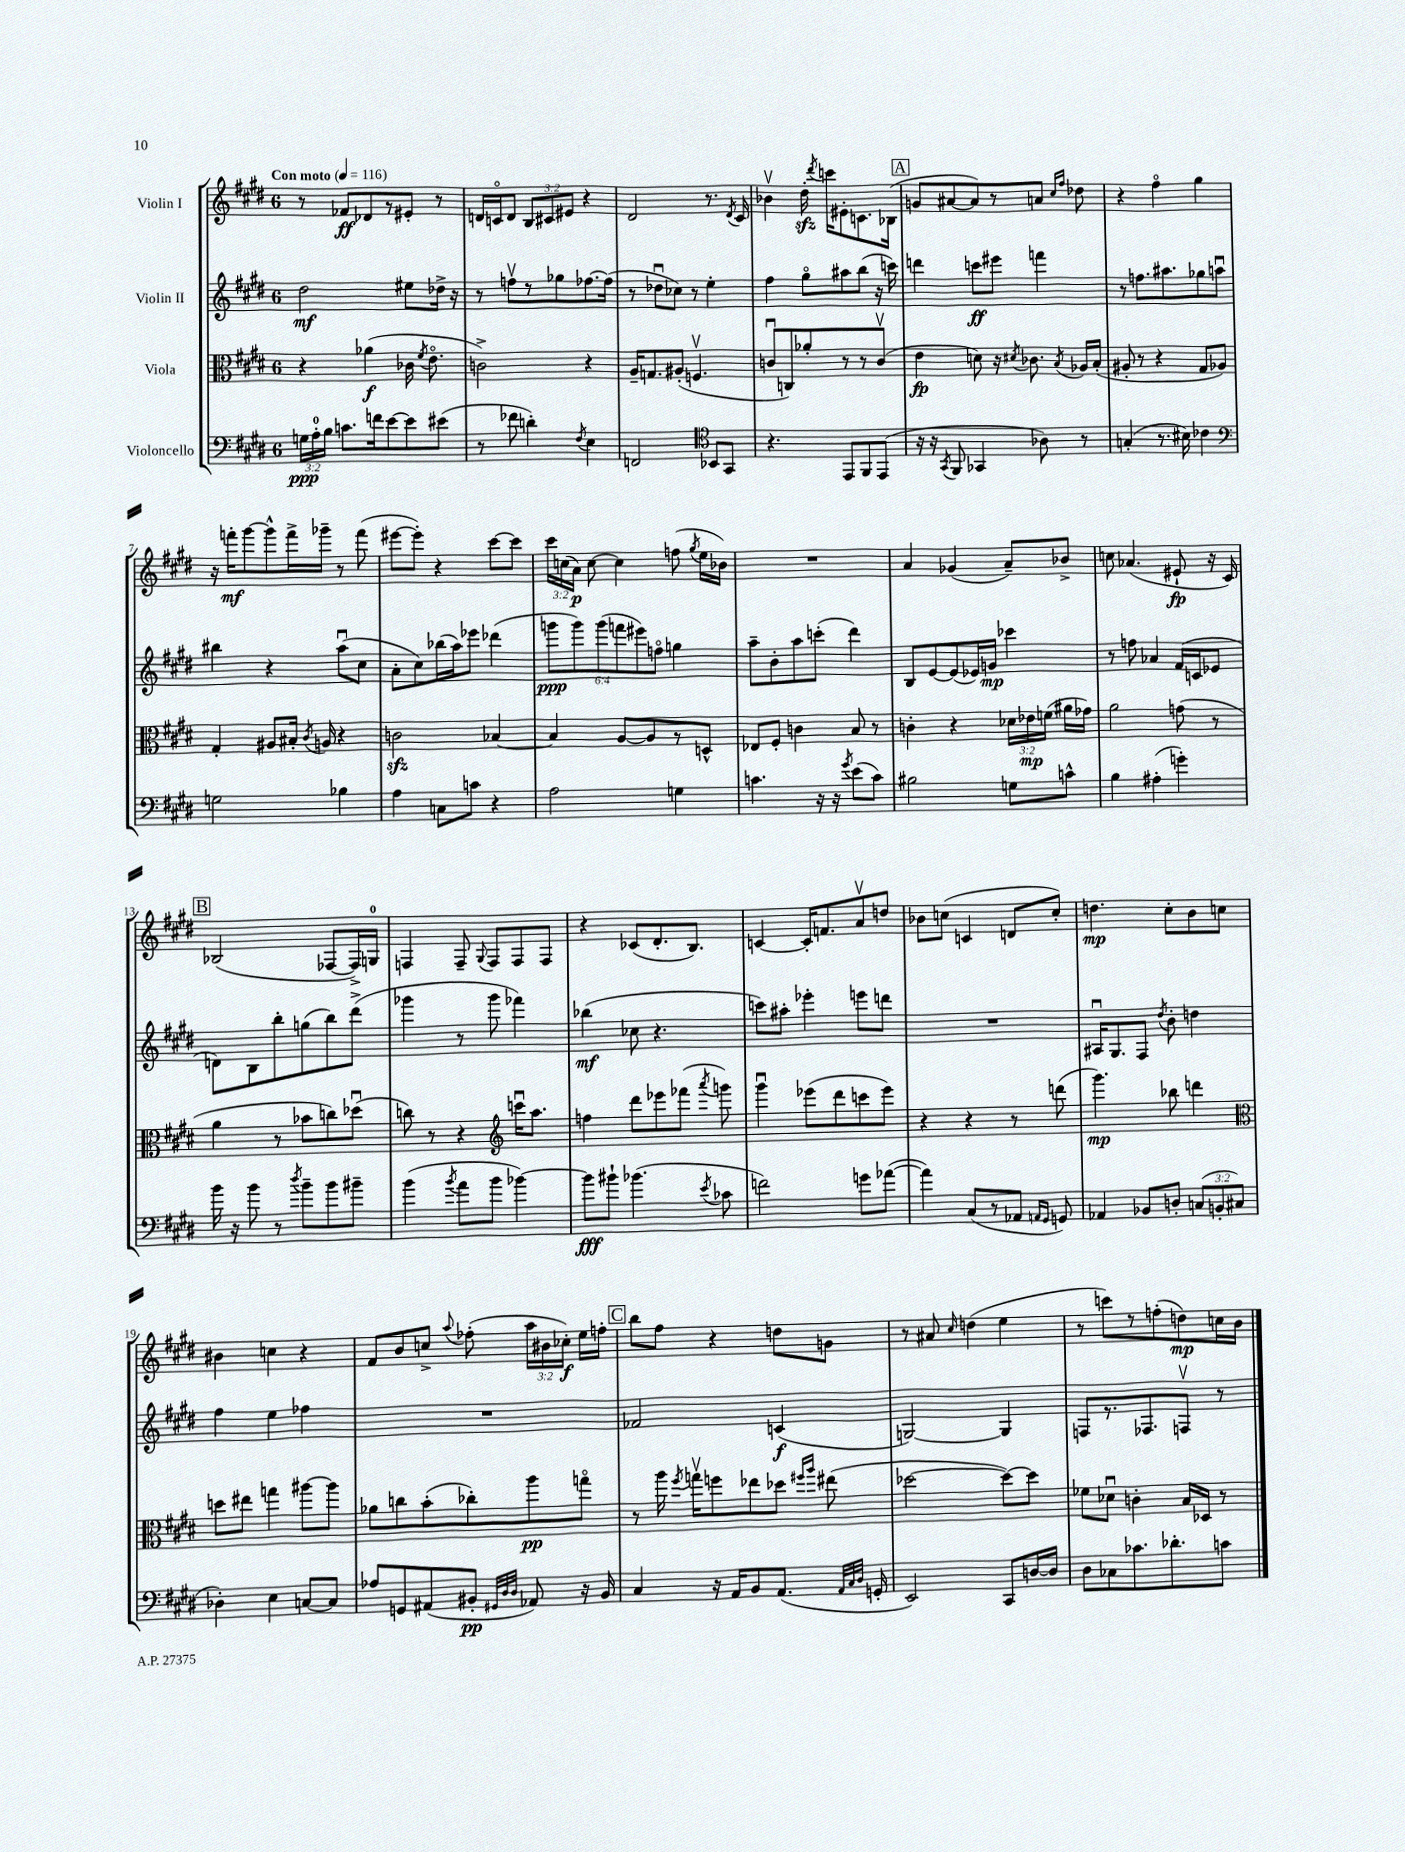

**kern	**dynam	**kern	**dynam	**kern	**dynam	**kern	**dynam
*part4	*part4	*part3	*part3	*part2	*part2	*part1	*part1
*staff4	*staff4	*staff3	*staff3	*staff2	*staff2	*staff1	*staff1
*I"Violoncello	*	*I"Viola	*	*I"Violin II	*	*I"Violin I	*
*clefF4	*	*clefC3	*	*clefG2	*	*clefG2	*
*k[f#c#g#d#]	*	*k[f#c#g#d#]	*	*k[f#c#g#d#]	*	*k[f#c#g#d#]	*
*M6/8	*	*M6/8	*	*M6/8	*	*M6/8	*
*MM116	*	*MM116	*	*MM116	*	*MM116	*
=1	=1	=1	=1	=1	=1	=1	=1
!	!	!	!	!	!	!LO:TX:a:B:t=Con moto	!
24Gn\LL	ppp	4r	.	2dd#\	mf	8r	.
24A'\	.	.	.	.	.	.	.
24B\JJ	.	.	.	.	.	.	.
8.cn\L	.	.	.	.	.	8f-X/L	ff
.	.	(4a-X\	f	.	.	8d-X/	.
16fn\k	.	.	.	.	.	.	.
[8e\	.	.	.	.	.	8r	.
8e\]	.	16c-X\	.	8ee#X\L	.	8e#X'/J	.
.	.	8qf#/	.	.	.	.	.
.	.	8.e\	.	.	.	.	.
(8e#X\J	.	.	.	16dd-X^\Jk	.	8r	.
.	.	.	.	16r	.	.	.
=2	=2	=2	=2	=2	=2	=2	=2
8r	.	2cn^\)	.	8r	.	16dn/LL	.
.	.	.	.	.	.	16cn/J	.
8f-X\	.	.	.	8ffnv\L	.	8d/J	.
4dn'\)	.	.	.	8r	.	12B/L	.
.	.	.	.	.	.	12c#X/	.
.	.	.	.	8gg-X\	.	.	.
.	.	.	.	.	.	12e#X/J	.
8qF#/	.	.	.	.	.	.	.
4E\	.	4r	.	[8.ff-X\	.	4r	.
.	.	.	.	(16ff-\Jk]	.	.	.
=3	=3	=3	=3	=3	=3	=3	=3
2FFn/	.	16A~/KL	.	8r	.	2d#/	.
.	.	8.Gn/	.	.	.	.	.
.	.	.	.	8dd-Xu\L	.	.	.
.	.	(8A#X'/J	.	8cc-X\J)	.	.	.
.	.	4.Fnv/	.	8r	.	.	.
*clefC4	*	*	*	*	*	*	*
8BB-X/L	.	.	.	4ee'\	.	8.r	.
8GG#/J	.	.	.	.	.	.	.
.	.	.	.	.	.	8qd#/	.
.	.	.	.	.	.	16c#/	.
=4	=4	=4	=4	=4	=4	=4	=4
4.r	.	8cnu/L	.	4ff#\	.	4b-Xv\	.
.	.	8Cn/)	.	.	.	.	.
.	.	8a-X'/	.	8gg#\L	.	16dd#zz'\	.
.	.	.	.	.	.	8qddd#/	.
.	.	.	.	.	.	16cccn\KL	.
8EE/L	.	8r	.	8aa#X\	.	8e#X'\	.
8FF#/	.	8r	.	(8bb\J	.	8.cn\	.
(8EE/J	.	(8cv/J	.	16r	.	.	.
.	.	.	.	16cccn\)	.	(16B-X\Jk	.
!!LO:REH:place=s1:t=A
=5	=5	=5	=5	=5	=5	=5	=5
16r	.	4e\	fp	4dddn\	.	8gn/L	.
16r	.	.	.	.	.	.	.
8qGG#/	.	.	.	.	.	.	.
8FF#/	.	.	.	.	.	[8a#X/	.
4GG-X/	.	8dn\)	.	8cccn\L	ff	8a#/])	.
.	.	16r	.	8eee#X\J	.	8r	.
.	.	8qd#X/	.	.	.	.	.
.	.	8.c-X\	.	.	.	.	.
8A-X\)	.	.	.	4fffn\	.	8an/J	.
.	.	.	.	.	.	16qqcc#/LL	.
.	.	8qB/	.	.	.	16qqff#/JJ	.
8r	.	16A-X/LL	.	.	.	8dd-X\	.
.	.	(16B'/JJ	.	.	.	.	.
=6	=6	=6	=6	=6	=6	=6	=6
(4Gn'/	.	8A#X'/	.	8r	.	4r	.
.	.	8r	.	8.ffn\L	.	.	.
8.r	.	4r	.	.	.	4ff#\	.
.	.	.	.	8.aa#X\	.	.	.
16B#X\)	.	.	.	.	.	.	.
4c-X\	.	8G#/L	.	8gg-X\	.	4gg#\	.
.	.	8A-X/J)	.	8aanu\J	.	.	.
!!LO:LB:g=z
=7	=7	=7	=7	=7	=7	=7	=7
*clefF4	*	*	*	*	*	*	*
2Gn\	.	4G#'/	.	4bb#X\	.	16r	.
.	.	.	.	.	.	16fffn'\KL	mf
.	.	.	.	.	.	[8ggg#\	.
.	.	8A#X/L	.	4r	.	8ggg#^^\]	.
.	.	16B#X'/Jk	.	.	.	16fff^\L	.
.	.	8qc#/	.	.	.	.	.
.	.	16An/	.	.	.	16ggg-X~\JJ	.
4B-X\	.	4r	.	(8aau\L	.	8r	.
.	.	.	.	8cc#\J	.	(8fff\	.
=8	=8	=8	=8	=8	=8	=8	=8
4A\	.	2cnzz\	.	8a'\L	.	[8eee#X\L	.
.	.	.	.	8cc#\)	.	8eee#'\J])	.
8Cn\L	.	.	.	(16bb-X\L	.	4r	.
.	.	.	.	16aa\J)	.	.	.
8cn\J	.	.	.	8eee-X\J	.	.	.
4r	.	[4B-X/	.	(4ddd-X\	.	[8ccc#\L	.
.	.	.	.	.	.	8ccc#\J]	.
=9	=9	=9	=9	=9	=9	=9	=9
2A\	.	4B-/]	.	12gggn\L	ppp	24ccc#\LL	.
.	.	.	.	.	.	(24ccn\	.
.	.	.	.	12ggg\)	.	24a\JJ)	p
.	.	.	.	.	.	[8cc\	.
.	.	.	.	(12ggg\	.	.	.
.	.	[8A/L	.	12fffn\	.	4cc\]	.
.	.	.	.	12eee#X\)	.	.	.
.	.	8A/]	.	.	.	.	.
.	.	.	.	12ffn\J	.	.	.
4Gn\	.	8r	.	4ggn\	.	(8ffn\	.
.	.	.	.	.	.	8qgg#/	.
.	.	8Dn^^/J	.	.	.	16ee\LL	.
.	.	.	.	.	.	16b-X\JJ)	.
=10	=10	=10	=10	=10	=10	=10	=10
4.cn\	.	8E-X/L	.	8aa~\L	.	2.r	.
.	.	8F#'/J	.	8b'\	.	.	.
.	.	4cn\	.	8aa\	.	.	.
16r	.	.	.	(8cccn'\J	.	.	.
16r	.	.	.	.	.	.	.
8qg#/	.	.	.	.	.	.	.
(8e\L	.	8B/	.	4ddd#\)	.	.	.
8c\J)	.	8r	.	.	.	.	.
=11	=11	=11	=11	=11	=11	=11	=11
2B#X\	.	4cn'\	.	8B/L	.	4a/	.
.	.	.	.	[8e/	.	.	.
.	.	4r	.	(8e/]	.	(4g-X/	.
.	.	.	.	16e-X/L)	.	.	.
.	.	.	.	16gn/JJ	mp	.	.
8Gn\L	.	24d-X\LL	.	4ccc-X\	.	8a~/L)	.
.	.	24e-X\	mp	.	.	.	.
.	.	(24fn\JJ	.	.	.	.	.
8cn^^\J	.	16a#X\LL	.	.	.	8b-X^/J	.
.	.	16g-X\JJ)	.	.	.	.	.
=12	=12	=12	=12	=12	=12	=12	=12
4B\	.	2a\	.	8r	.	8ccn\	.
.	.	.	.	8ffn\	.	(4.a-X/	.
(4A#X'\	.	.	.	4a-X/	.	.	.
4gn'\)	.	(8gn\	.	(16f#/LL	.	8e#X`/	fp
.	.	.	.	16cn/J	.	.	.
.	.	8r	.	8e-X/J	.	16r	.
.	.	.	.	.	.	16c#/)	.
!!LO:LB:g=z
!!LO:REH:place=s1:t=B
=13	=13	=13	=13	=13	=13	=13	=13
16b\	.	4a\	.	8dn\L)	.	(2B-X/	.
16r	.	.	.	.	.	.	.
8b\	.	.	.	8B\	.	.	.
8r	.	8r	.	8bb'\	.	.	.
8qdd#/	.	.	.	.	.	.	.
8b~\L	.	8b-X\L	.	(8ggn\	.	.	.
8b\	.	8ccn\)	.	8bb\)	.	[8F-X/L	.
8b#X~\J	.	(8dd-Xu\J	.	(8ddd#^\J	.	16F-^/L])	.
.	.	.	.	.	.	16Gn/JJ	.
=14	=14	=14	=14	=14	=14	=14	=14
(4b\	.	8ccn\)	.	4ggg-X\	.	4Fn/	.
.	.	8r	.	.	.	.	.
8qb/	.	.	.	.	.	.	.
8a\L	.	4r	.	8r	.	8F~/	.
.	.	.	.	.	.	8qqG#/	.
8b\J	.	.	.	8ggg-\	.	8F/L	.
*	*	*clefG2	*	*	*	*	*
[4b-X\)	.	16cccnu\KL	.	4fff-X\)	.	8F/	.
.	.	8.aa\J	.	.	.	.	.
.	.	.	.	.	.	8F/J	.
=15	=15	=15	=15	=15	=15	=15	=15
8b-\L]	fff	4ffn\	.	(4bb-X\	mf	4r	.
8b#X`\J	.	.	.	.	.	.	.
(4.b-X\	.	8ddd#\L	.	8cc-X\	.	(8c-X/L	.
.	.	8eee-X\	.	4.r	.	8.d#'/	.
.	.	(8fff-X\J	.	.	.	.	.
.	.	.	.	.	.	8.B/J)	.
8qe/	.	8qaaa/	.	.	.	.	.
8c-X\	.	8gggn\)	.	.	.	.	.
=16	=16	=16	=16	=16	=16	=16	=16
2fn\)	.	4ggg#u\	.	8cccn\L)	.	[4cn/	.
.	.	.	.	8aa#X'\J	.	.	.
.	.	(8eee-X\L	.	4eee-X'\	.	16c'/KL]	.
.	.	.	.	.	.	8.fn/	.
.	.	8ddd#\	.	.	.	.	.
8gn\L	.	8cccn\	.	8eeen\L	.	8av/	.
([8a-X\J	.	8eee-\J)	.	8dddn\J	.	8ddn/J	.
=17	=17	=17	=17	=17	=17	=17	=17
4a-\])	.	4r	.	2.r	.	8b-X\L	.
.	.	.	.	.	.	(8ccn\J	.
(8C#/L	.	4r	.	.	.	4cn/	.
8r	.	.	.	.	.	.	.
8AA-X/J	.	8r	.	.	.	8dn/L	.
16qqAAn/LL	.	.	.	.	.	.	.
16qqGG#/JJ	.	.	.	.	.	.	.
8GGn/)	.	(8dddn\	.	.	.	8cc'/J)	.
=18	=18	=18	=18	=18	=18	=18	=18
4AA-X/	.	4.ggg#\)	mp	16A#Xu/KL	.	4.ddn\	mp
.	.	.	.	8.G#/	.	.	.
8BB-X/L	.	.	.	8F#/J	.	.	.
.	.	.	.	8qdd#/	.	.	.
8Dn'/J	.	8bb-X\	.	8b'\	.	8cc#'\L	.
(12Cn/L	.	4dddn\	.	4ddn\	.	8b\	.
12BBn'/	.	.	.	.	.	.	.
.	.	.	.	.	.	8ccn\J	.
12C#X/J	.	.	.	.	.	.	.
!!LO:LB:g=z
=19	=19	=19	=19	=19	=19	=19	=19
*	*	*clefC3	*	*	*	*	*
4D-X'\)	.	8ddn\L	.	4ff#\	.	4b#X\	.
.	.	8ee#X\J	.	.	.	.	.
4E\	.	4ggn\	.	4ee\	.	4ccn\	.
[8Cn/L	.	[8aa#X\L	.	4ff-X\	.	4r	.
8C/J]	.	8aa#\J]	.	.	.	.	.
=20	=20	=20	=20	=20	=20	=20	=20
8A-X/L	.	8a-X\L	.	2.r	.	8f#/L	.
8GGn/	.	8ccn\	.	.	.	8b/	.
(8AA#X/	.	(8b'\	.	.	.	8ccn^/J	.
.	.	.	.	.	.	8qqaa/	.
8BB#X'/J	pp	8cc-X'\)	.	.	.	(8ff-X'\	.
32qqGG#X/LLL	.	.	.	.	.	.	.
32qqD#/	.	.	.	.	.	.	.
32qqD#/JJJ	.	.	.	.	.	.	.
8AA-X/)	.	8aa\	pp	.	.	24aa\LL	.
.	.	.	.	.	.	24b#X\	.
.	.	.	.	.	.	24cc-X'\JJ)	f
16r	.	8ggn\J	.	.	.	16ee\LL	.
16BB#/	.	.	.	.	.	16ffn'\JJ	.
!!LO:REH:place=s1:t=C
=21	=21	=21	=21	=21	=21	=21	=21
4C#/	.	8r	.	2f-X/	.	8bb\L	.
.	.	16aa\	.	.	.	8ff#\J	.
.	.	8qff#/	.	.	.	.	.
.	.	16ggnv\KL	.	.	.	.	.
16r	.	8ffn\	.	.	.	4r	.
16AA/KL	.	.	.	.	.	.	.
8BB/	.	8ee-X\	.	.	.	.	.
(8.AA/J	.	8dd-X\J	.	(4cn/	f	8ddn\L	.
.	.	16qqff#X/LL	.	.	.	.	.
.	.	16qqaa/JJ	.	.	.	.	.
.	.	(8ee#X\	.	.	.	8gn\J	.
32qqAA/LLL	.	.	.	.	.	.	.
32qqC#/	.	.	.	.	.	.	.
32qqD#/JJJ	.	.	.	.	.	.	.
16GGn'/	.	.	.	.	.	.	.
=22	=22	=22	=22	=22	=22	=22	=22
2EE/)	.	[2dd-X\	.	[2Gn/)	.	8r	.
.	.	.	.	.	.	8a#X/	.
.	.	.	.	.	.	16qqcc#/	.
.	.	.	.	.	.	(4ddn\	.
8CC#/L	.	8dd-\L_)	.	4G/]	.	4ee\	.
[16Dn/L	.	8dd-\J]	.	.	.	.	.
16D/JJ]	.	.	.	.	.	.	.
=23	=23	=23	=23	=23	=23	=23	=23
8D#\L	.	8f-X\L	.	8Fn/L	.	8r	.
8C-X\	.	8d-Xu\J	.	8.r	.	8cccn\L)	.
8.c-X\	.	4cn'\	.	.	.	8r	.
.	.	.	.	8.F-X/	.	.	.
.	.	.	.	.	.	(8ffn'\	.
8.d-X'\	.	.	.	.	.	.	.
.	.	16B/LL	.	8Fnv/J	.	8ddn\)	mp
.	.	16D-X/JJ	.	.	.	.	.
8cn\J	.	8r	.	8r	.	16ccn\L	.
.	.	.	.	.	.	16b\JJ	.
==	==	==	==	==	==	==	==
*-	*-	*-	*-	*-	*-	*-	*-
